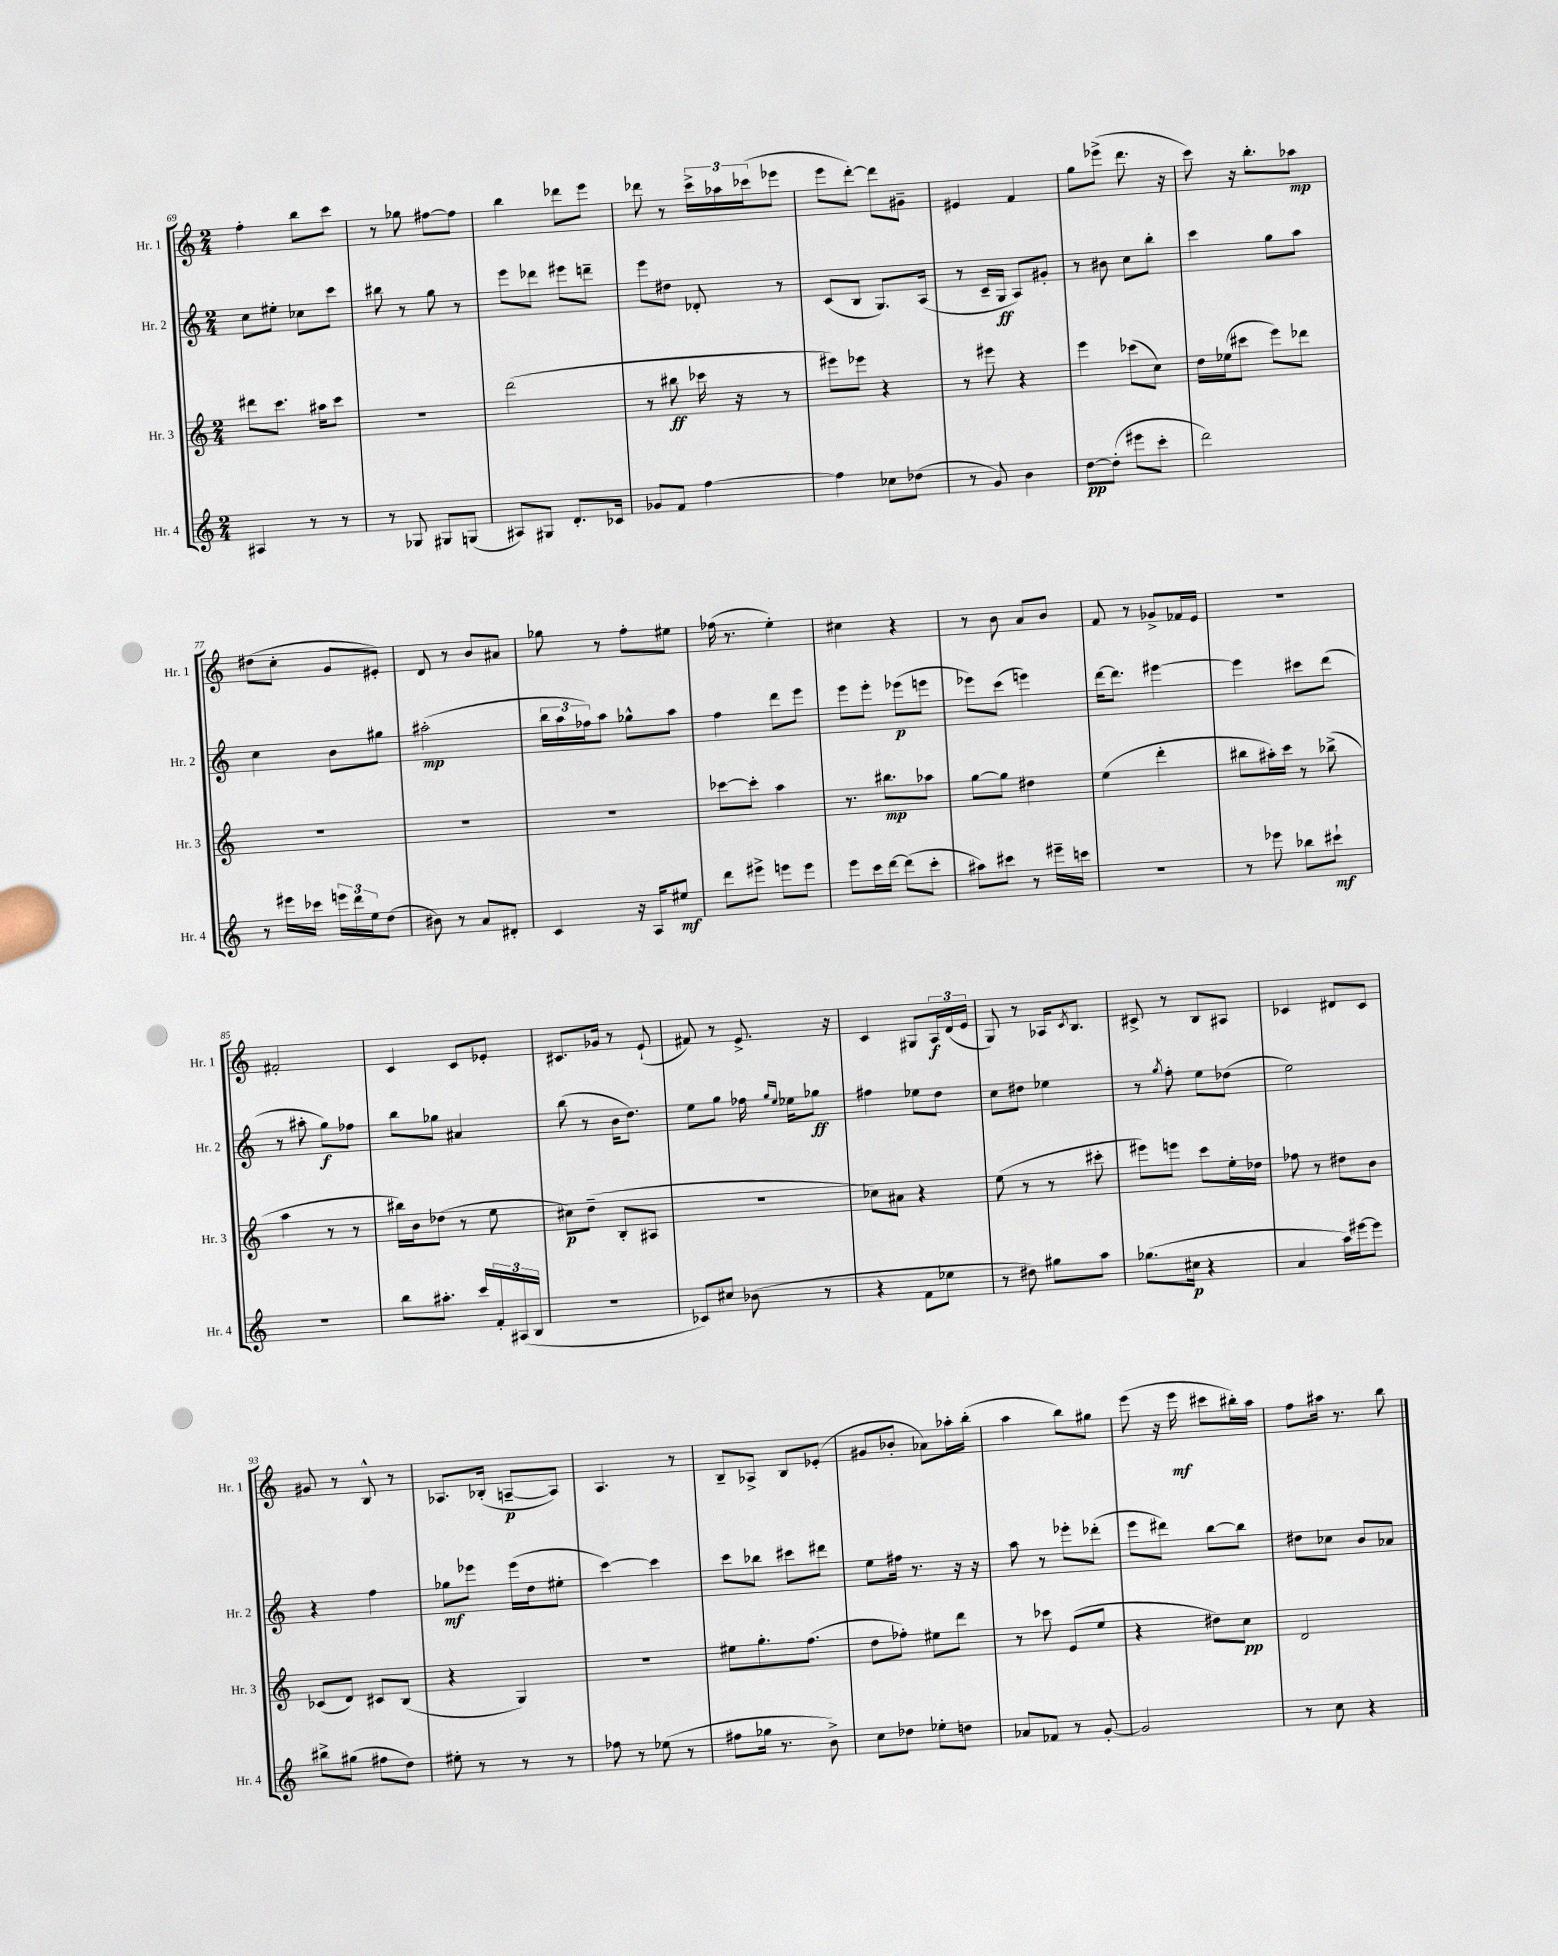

**kern	**kern	**kern	**kern
*staff4	*staff3	*staff2	*staff1
*clefG2	*clefG2	*clefG2	*clefG2
*k[]	*k[]	*k[]	*k[]
*M2/4	*M2/4	*M2/4	*M2/4
4A#	8ddd#	8cc	4ff'
.	8.ccc	8ee#'	.
8r	.	8cc-	8bb
.	16aa#	.	.
8r	8ccc	8ccc	8ccc
=	=	=	=
8r	2r	8bb#	8r
8G-	.	8r	8gg-
8G#	.	8gg	[8ff#
(8G	.	8r	8ff#]
=	=	=	=
8A#)	(2ddd	8eee	4bb
8G#	.	8ddd-	.
8.d'	.	8eee#	8ddd-
.	.	8ddd~	8eee
16c-	.	.	.
=	=	=	=
8g-	8r	8eee	8ddd-
8f	8bb#	8dd#	8r
[4ff	16ccc-	8d-'	24ccc^
.	.	.	24aa-
.	16r	.	.
.	.	.	(24ccc-
.	8r	8r	8eee-
=	=	=	=
4ff]	8eee#)	(8c	8eee
.	8eee-	8B	[8ddd')
8cc-	4r	8.G)	8ddd]
(8dd-	.	.	8g#~
.	.	(16A	.
=	=	=	=
8r	8r	8r	4e#
8g)	8eee#	16c~	.
.	.	16G	.
4b	4r	8A)	4f
.	.	8g#'	.
=	=	=	=
[8dd	4eee	8r	8gg
(8dd']	.	8b#	(8eee-^
8eee#	(8ccc-	8cc	8.ddd
8ccc'	8cc)	8bb'	.
.	.	.	16r
=	=	=	=
2ddd)	16dd	4ccc	8ccc)
.	(16ee-	.	.
.	8ccc#	.	16r
.	.	.	8.bb'
.	8eee)	8gg	.
.	8ddd-	8aa	8aa-
=	=	=	=
8r	2r	4cc	(8dd#
16eee#	.	.	8cc'
16ccc-	.	.	.
24eee	.	8b	8g
24ddd	.	.	.
24ee	.	.	.
(8dd	.	8gg#	8e#')
=	=	=	=
8b#)	2r	(2aa#'	8d
8r	.	.	8r
8a	.	.	8b
8d#'	.	.	8a#
=	=	=	=
4c	2r	24bb	8gg-
.	.	24aa	.
.	.	24ff-)	.
.	.	8aa	8r
16r	.	8gg-^^	8ff'
16A	.	.	.
8ee#	.	8aa	8ee#
=	=	=	=
8ddd	[8ccc-	4ff	(16ff-
.	.	.	8.r
8eee#^	8ccc-']	.	.
8eee	4aa	8ddd	4ee')
8eee	.	8eee	.
=	=	=	=
8eee	8.r	8eee	4cc#
16ccc	.	8eee'	.
[16ddd	8.bb#	.	.
(8ddd]	.	(8eee-	4r
8ccc'	8aa-	8eee	.
=	=	=	=
8aa#)	[8gg	8eee-)	8r
8ccc#	8gg]	(8ccc	8b
8r	4dd#	4eee)	8a
16eee#~	.	.	8b
16ccc	.	.	.
=	=	=	=
2r	(4ee	[16ddd	8f
.	.	8.ddd]	.
.	.	.	8r
.	4ddd'	[4eee#	8g-^
.	.	.	16f-
.	.	.	16e
=	=	=	=
8r	8bb#	4eee#]	2r
8eee-	16aa#')	.	.
.	16ccc	.	.
8bb-	8r	8ccc#	.
8ccc#`	(8bb-^	(8ddd	.
=	=	=	=
2r	4aa	8r	2f#'
.	.	8aa#'	.
.	8r	8gg)	.
.	8r	8ff-	.
=	=	=	=
8bb	16bb#)	8bb	4c
.	16b	.	.
8.aa#'	(8dd-	8gg-	.
.	8r	4a#	8c
16ccc	.	.	.
24f'	8ee	.	8e-'
(24A#	.	.	.
24B	.	.	.
=	=	=	=
2r	8cc#)	(8bb	8.c#
.	(8dd~	8r	.
.	.	.	16g-
.	8B'	16b	8r
.	.	8.dd)	.
.	8A#	.	(8e`
=	=	=	=
8c-)	2r	8ee	8f#)
8cc#	.	8gg	8r
(8b-	.	16ff-	8.e^
.	.	16qqgg	.
.	.	16qqee	.
.	.	16ee-	.
8r	.	8gg-	.
.	.	.	16r
=	=	=	=
4r	8cc-)	4ff#	4c
.	8a#	.	.
8f	4r	8ee-	8G#
8ee-	.	8dd	24A
.	.	.	(24d
.	.	.	24e
=	=	=	=
8r	(8ee	8cc	8G)
8dd#)	8r	8dd#	8r
8gg#	8r	4ee-	16A-
.	.	.	8qc
.	.	.	8.B
8aa	8ccc#'	.	.
=	=	=	=
(8.gg-	8eee#)	8r	8c#^
.	.	8qgg	.
.	8eee	8ff'	8r
16cc#	.	.	.
4r	8ccc	8ee	8B
.	16ee'	(8dd-	8A#
.	16dd-	.	.
=	=	=	=
4a	8ff-	2ee)	4c-
.	8r	.	.
16aa)	8dd#	.	8d#
[16eee#	.	.	.
8eee#]	8b	.	8c-
=	=	=	=
8bb#^	(8c-	4r	8g#
(8gg#	8d)	.	8r
8ff#	8c#	4ff	8B^^
8dd)	(8B	.	8r
=	=	=	=
8ee#'	4r	8gg-	8.A-
8r	.	8eee-	.
.	.	.	(16B-'
8r	4G)	(16eee-	[8A~
.	.	16dd	.
8r	.	8ee#'	8A])
=	=	=	=
8ff-	2r	[4ccc)	4.A
8r	.	.	.
(8ee-	.	4ccc]	.
8r	.	.	8r
=	=	=	=
8ff#	8ee#	8ccc	8B~
16gg-	8.gg'	8bb-	8A-^
8.r	.	.	.
.	.	8ccc#	8B
.	(8.ff	.	.
8b^)	.	8ddd#	(8e-'
=	=	=	=
8cc	8dd	8ee	8g#
8dd-	8ff-')	16ff#	8b-'
.	.	8.r	.
8ee-'	8ee#	.	8a-)
8dd	8ddd	16r	16aa-'
.	.	16r	(16bb'
=	=	=	=
8a-	8r	8aa	4aa
8f-	8ccc-	8r	.
8r	(8e	8eee-'	8bb)
[8g'	8ee	(8ddd-'	8gg#
=	=	=	=
2g]	4r	8eee	(8eee
.	.	8ddd#)	16r
.	.	.	16eee
.	8dd#)	[8bb	8ccc#
.	8cc	8bb]	16bb#')
.	.	.	16aa
=	=	=	=
8r	2d	8dd#	8ff
8cc	.	8cc-	16aa#
.	.	.	8.r
4r	.	8b	.
.	.	8a-	8bb
==	==	==	==
*-	*-	*-	*-
